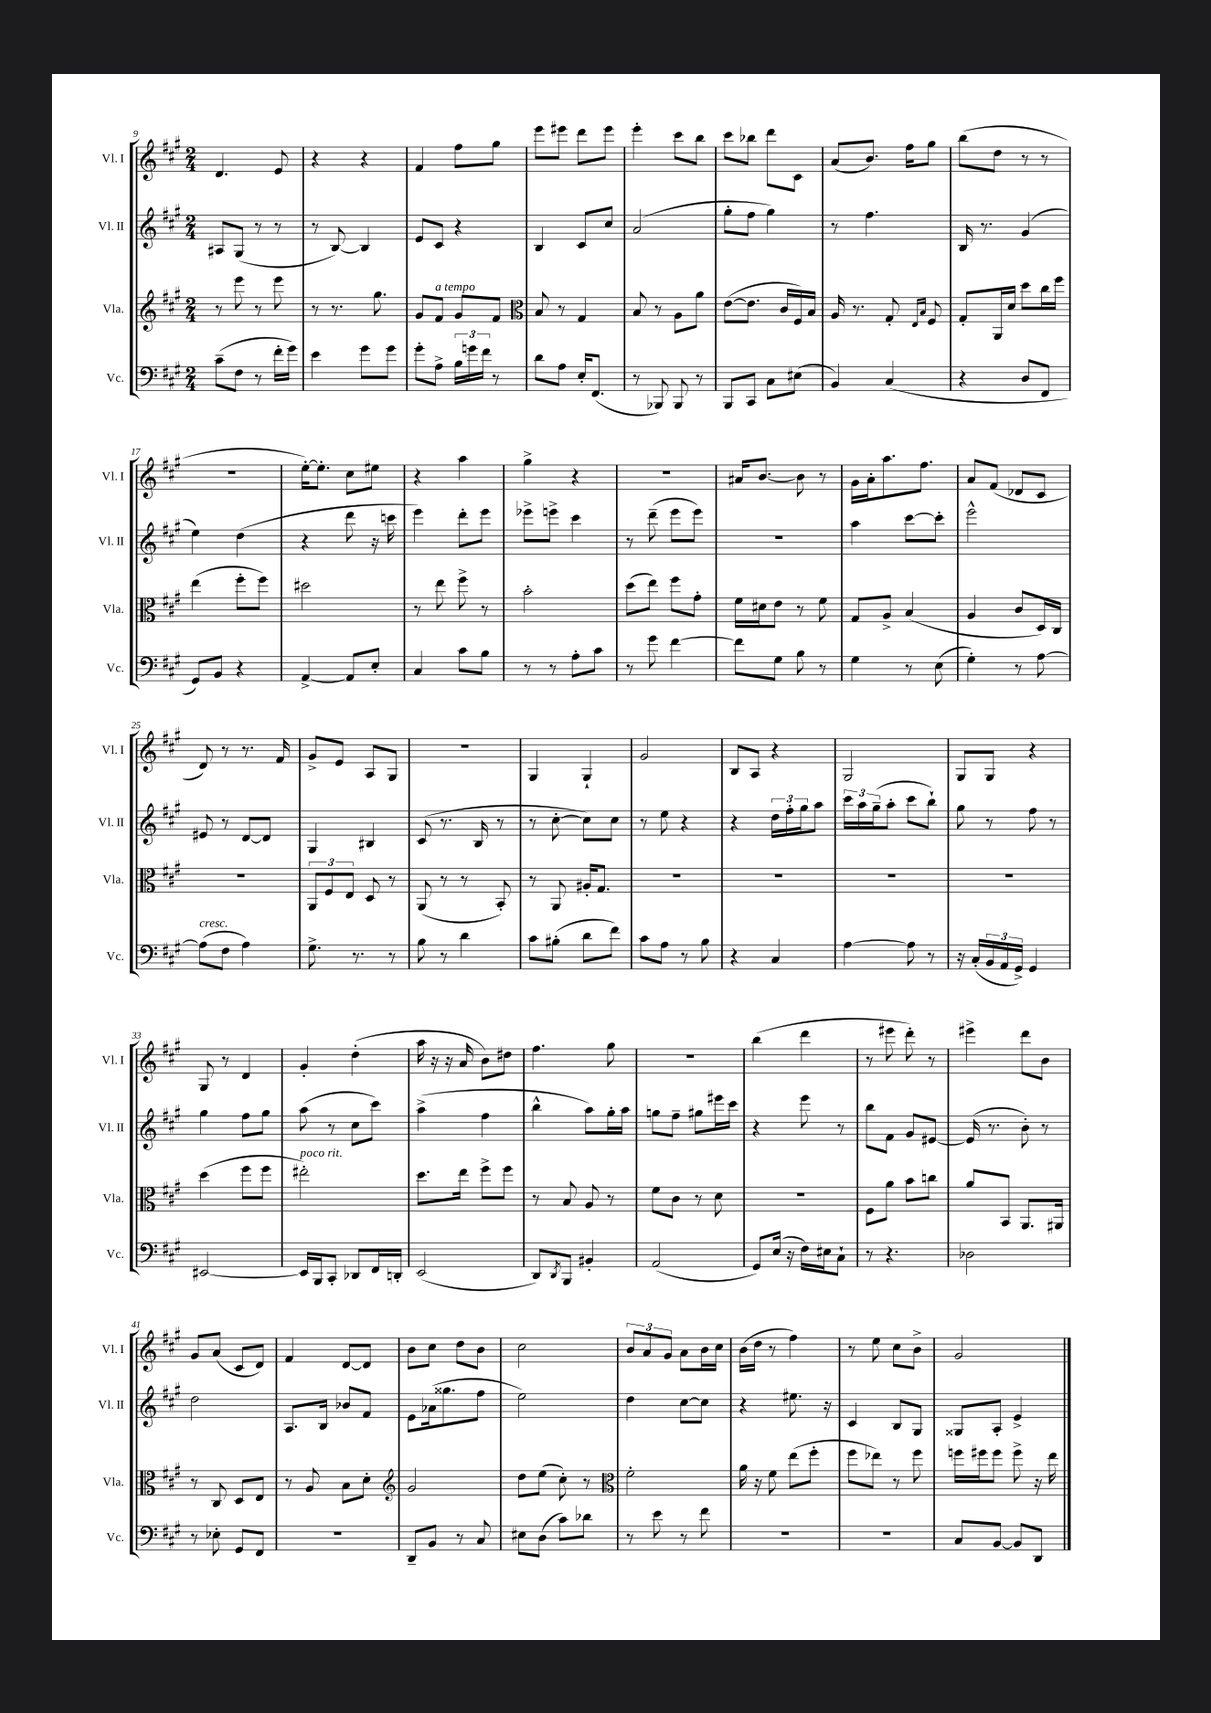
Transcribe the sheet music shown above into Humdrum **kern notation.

**kern	**kern	**kern	**kern
*staff4	*staff3	*staff2	*staff1
*clefF4	*clefG2	*clefG2	*clefG2
*k[f#c#g#]	*k[f#c#g#]	*k[f#c#g#]	*k[f#c#g#]
*M2/4	*M2/4	*M2/4	*M2/4
(8c#~\L	8r	8A#/L	4.d/
8F#\J	8eee\	(8G#/J	.
8r	8r	8r	.
16f#'\LL	8eee\	8r	8e/
16g#\JJ)	.	.	.
=	=	=	=
4e\	8r	8r	4r
.	8.r	[8B/)	.
8g#\L	.	4B/]	4r
.	8.gg#\	.	.
8g#\J	.	.	.
=	=	=	=
8g#'\L	8g#/L	8e/L	4f#/
8A^\J	8f#/J	8c#/J	.
24B\LL	8g#/L	4r	8ff#\L
24g\	.	.	.
24f#\JJ	.	.	.
8r	8f#/J	.	8gg#\J
=	=	=	=
*	*clefC3	*	*
8d\L	8B/	4B/	8eee\L
8A\J	8r	.	8eee#\J
16E'/LK	4G#/	8c#/L	8ddd\L
(8.FF#/J	.	.	.
.	.	8cc#/J	8eee#\J
=	=	=	=
8r	8B/	(2a/	4eee'\
8BBB-/)	8r	.	.
8BBB-/	8A\L	.	8ccc#\L
8r	8a\J	.	8bb\J
=	=	=	=
8BBB/L	([8e\L	8gg#'\L	8ccc#\L
8CC#/J	8.e\]J	8ff#\J	8bb-\J
8C#\L	.	4gg#\)	8ddd\L
.	16c#/LL	.	.
(8E#\J	16F#/)	.	8c#\J
.	16B/JJ	.	.
=	=	=	=
4BB/)	16A/	8r	(8a/L
.	8.r	.	.
.	.	4.ff#\	8.b/J)
(4C#/	8G#'/	.	.
.	.	.	16ff#\LK
.	16qqE/LL	.	.
.	16qqB/JJ	.	.
.	8F#/	.	8gg#\J
=	=	=	=
4r	8G#'/L	16B/	(8bb\L
.	.	8.r	.
.	16AA/L	.	8dd\J
.	16d/JJ	.	.
8D/L	8dd\L	(4g#/	8r
8FF#/J	16cc#\L	.	8r
.	16ff#\JJ	.	.
=	=	=	=
8GG#/L)	(4ee\	4ee\)	2r
8BB/J	.	.	.
4r	8ff#'\L	(4dd\	.
.	8ff#\J)	.	.
=	=	=	=
[4AA^/	2dd#\	4r	[16ee'\LK)
.	.	.	8.ee'\]J
8AA/]L	.	8ddd\	8cc#\L
8E'/J	.	16r	8ee#\J
.	.	16ccc\	.
=	=	=	=
4C#/	8r	4eee\)	4r
.	8ee\	.	.
8c#\L	8ff#^\	8ddd'\L	4aa\
8B\J	8r	8eee\J	.
=	=	=	=
8r	2b'\	8eee-^\L	4gg#^\
8r	.	8eee^\J	.
8A'\L	.	4ccc#\	4r
8c#\J	.	.	.
=	=	=	=
8r	(8dd\L	8r	2r
8g#\	8ee\J)	(8ddd~\	.
[4f#\	8ff#\L	8eee\L	.
.	8g#'\J	8eee\J)	.
=	=	=	=
8f#\]L	16f#\LL	2r	16a#/LK
.	16d#\J	.	[8.b/J
8G#\J	8e\J	.	.
8B\	8r	.	8b\]
8r	8f#\	.	8r
=	=	=	=
4G#\	8G#/L	4aa\	16g#\LL
.	.	.	16a'\J
.	8A^/J	.	8.aa\
8r	(4B/	[8ccc#\L	.
.	.	.	8.ff#\J
(8E\	.	8ccc#'\]J	.
=	=	=	=
4G#'\)	4A/	2eee^^\	8a/L
.	.	.	(8f#/J
8r	8c#/L	.	8d-/L
[8A\	16D/L)	.	8c#/J
.	16C#/JJ	.	.
=	=	=	=
(8A\]L	2r	8e#/	8d/)
8F#\J	.	8r	8r
4A\)	.	[8d/L	8.r
.	.	8d/]J	.
.	.	.	16f#/
=	=	=	=
8.G#^\	12AA/L	4G#/	8g#^/L
.	12F#/	.	.
.	.	.	8e/J
.	12E/J	.	.
8.r	.	.	.
.	8D/	4B#/	8A/L
8r	8r	.	8G#/J
=	=	=	=
8B\	(8AA/	(8c#/	2r
8r	8r	8.r	.
4d\	8r	.	.
.	.	16B/	.
.	8BB'/)	8r	.
=	=	=	=
8c#\L	8r	8r	4G#/
(8B#'\J	8AA/	[8cc#'\	.
8d\L	16A#'/LK	8cc#\]L)	4G#`/
.	8.G#/J	.	.
8f#\J)	.	8cc#\J	.
=	=	=	=
8c#\L	2r	8r	2g#/
8A\J	.	8ee\	.
8r	.	4r	.
8B\	.	.	.
=	=	=	=
4r	2r	4r	8B/L
.	.	.	8A/J
4C#/	.	24dd\LL	4r
.	.	24ff#'\	.
.	.	24gg#\J	.
.	.	8aa\J	.
=	=	=	=
[4A\	2r	24ccc#\LL	2G#/
.	.	24aa\	.
.	.	(24gg#~\J	.
.	.	8aa'\J	.
8A\]	.	8ccc#\L	.
8r	.	8bb`\J)	.
=	=	=	=
16r	2r	8gg#\	8G#/L
(16C#'/LL	.	.	.
24BB/	.	8r	8G#/J
24AA/	.	.	.
24GG#^/JJ)	.	.	.
4GG#/	.	8ff#\	4r
.	.	8r	.
=	=	=	=
[2EE#/	(4dd\	4gg#\	8G#/
.	.	.	8r
.	8ff#\L	8ff#\L	4d/
.	8ff#\J	8gg#\J	.
=	=	=	=
16EE#/]LL	2ee#'\)	(8aa\	4g#'/
16BBB/J	.	.	.
8CC#'/J	.	8r	.
8DD-/L	.	8cc#\L	(4dd'\
16FF#/L	.	8ccc#\J)	.
16DD'/JJ	.	.	.
=	=	=	=
(2EE/	8.dd\L	(4aa^\	16aa\
.	.	.	16r
.	.	.	16r
.	16ee\Jk	.	16a/
.	8ff#^\L	4ff#\	8b\L)
.	8ff#\J	.	8dd#\J
=	=	=	=
8DD/L)	8r	4bb^^\	4.ff#\
8qDD/	.	.	.
8BBB/J	8B/	.	.
4BB#'/	8A/	8aa\L)	.
.	8r	16gg#'\L	8gg#\
.	.	16aa\JJ	.
=	=	=	=
(2AA/	8f#\L	8gg\L	2r
.	8c#\J	8ff#~\J	.
.	8r	8gg#\L	.
.	8d\	16eee#\L	.
.	.	16ccc#\JJ	.
=	=	=	=
8GG#/L)	2r	4r	(4bb\
(16E/Jk	.	.	.
16r	.	.	.
16F#\LL)	.	8eee\	4ddd\
16E#\J	.	.	.
8C#`\J	.	8r	.
=	=	=	=
8r	8F#\L	8bb\L	8r
4.r	8a\J	8f#\J	8eee#\
.	8b\L	8g#/L	8ddd'\)
.	8cc\J	[8e#/J	8r
=	=	=	=
2D-\	8a/L	(16e#/]	4eee#^\
.	.	8.r	.
.	8BB/J	.	.
.	8.AA/L	8b'\)	8ddd\L
.	.	8r	8b\J
.	16AA#/Jk	.	.
=	=	=	=
8r	8r	2dd\	8g#/L
8E-'\	8C#/	.	(8a/J
8GG#/L	8D/L	.	8c#/L
8FF#/J	8E/J	.	8d/J)
=	=	=	=
2r	8r	8.A/L	4f#/
.	8A/	.	.
.	.	16B/Jk	.
.	8B\L	8b-/L	[8d/L
.	8d'\J	8f#/J	8d/]J
=	=	=	=
*	*clefG2	*	*
8DD~/L	2g#/	8e\L	8b\L
8BB/J	.	(16a-\k	8cc#\J
.	.	8.gg##\	.
8r	.	.	8dd\L
8C#/	.	8ff#\J	8b\J
=	=	=	=
8E#\L	8dd\L	2ee\)	2cc#\
(8D\J	(8ee\J	.	.
8c#\L)	8cc#'\)	.	.
8d-\J	8r	.	.
=	=	=	=
*	*clefC3	*	*
8r	2f#'\	4dd\	12b/L
.	.	.	12a/
8e\	.	.	.
.	.	.	12g#/J
8r	.	[8cc#\L	8a\L
8f#\	.	8cc#\]J	16b\L
.	.	.	16cc#\JJ
=	=	=	=
2r	16a\	4r	(16b\LL
.	16r	.	16dd\JJ
.	8f#\	.	8r
.	(8ee\L	8.ee#\	4ff#\)
.	8ff#'\J	.	.
.	.	16r	.
=	=	=	=
2r	8ff#\L	4c#/	8r
.	8ee-\J)	.	8ee\
.	8r	8B/L	8cc#\L
.	8ff#\	8G#/J	8b^\J
=	=	=	=
8C#/L	16ff\LL	8G##/L	2g#/
.	16ff#\J	.	.
[8BB/J	8ff#\J	8A'/J	.
8BB/]L	8ff#^\	4e^/	.
8DD/J	16r	.	.
.	16ee\	.	.
==	==	==	==
*-	*-	*-	*-
